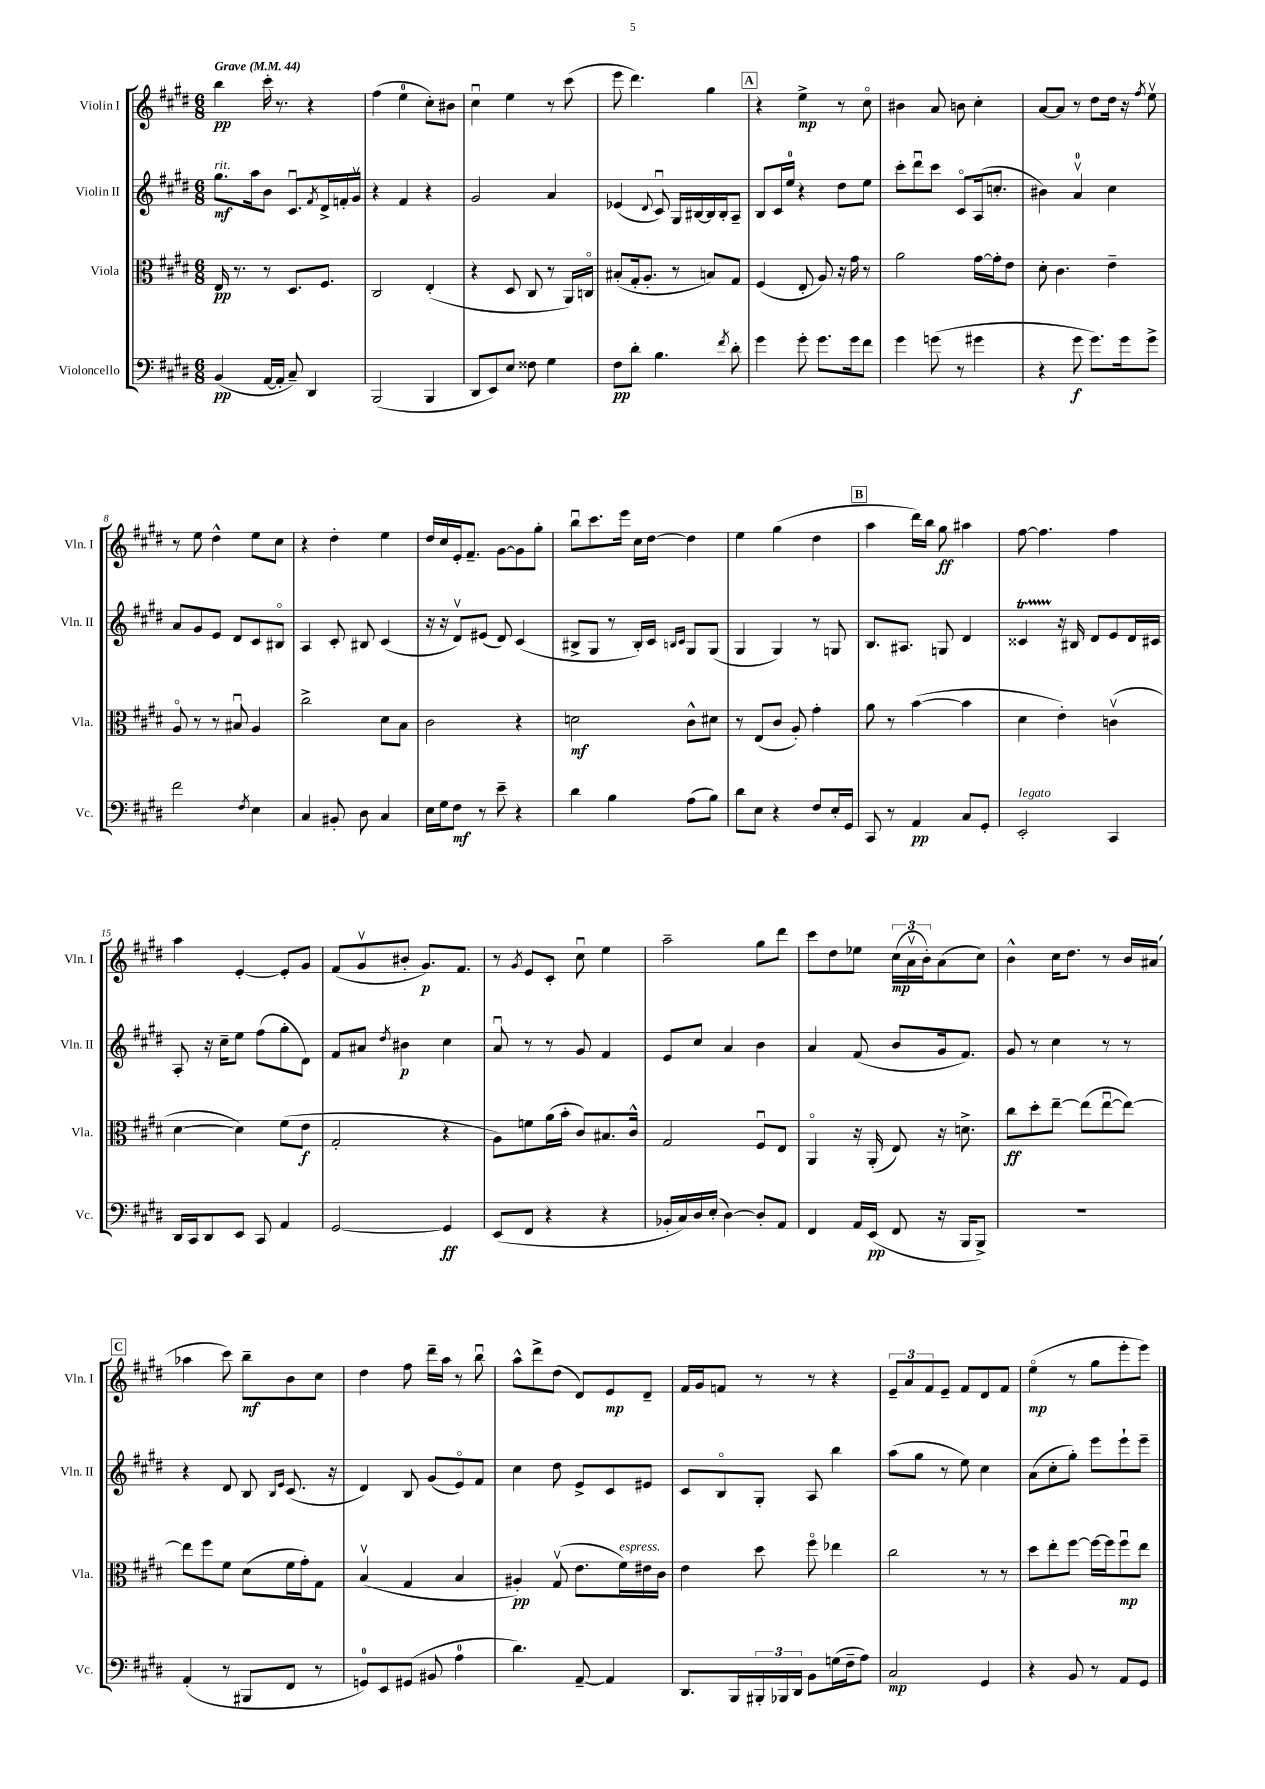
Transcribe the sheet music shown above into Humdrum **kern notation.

**kern	**kern	**kern	**kern
*staff4	*staff3	*staff2	*staff1
*clefF4	*clefC3	*clefG2	*clefG2
*k[f#c#g#d#]	*k[f#c#g#d#]	*k[f#c#g#d#]	*k[f#c#g#d#]
*M6/8	*M6/8	*M6/8	*M6/8
*MM44	*MM44	*MM44	*MM44
(4BB/	16E/	8.gg#\L	4bb\
.	8.r	.	.
.	.	16aa\k	.
[16AA/LL	8r	8b\J	16ccc#'\
16AA'/]JJ	.	.	8.r
8C#~/)	8.D#/L	8.c#u/L	.
4DD#/	.	.	4r
.	.	8qf#/	.
.	8.F#/J	16d#^/L	.
.	.	16f'/	.
.	.	16g#v/JJ	.
=	=	=	=
(2BBB/	2C#/	4r	(4ff#\
.	.	4f#/	4ee\
4BBB/	(4E'/	4r	8cc#'\L)
.	.	.	8b#\J
=	=	=	=
8DD#/L	4r	2g#/	4cc#u\
8EE/)	.	.	.
8E/J	8D#/	.	4ee\
8F##\	8C#/	.	.
4G#\	8r	4a/	8r
.	16AA/LL)	.	(8ccc#\
.	16Co/JJ	.	.
=	=	=	=
8F#\L	(8B#'/L	(4e-/	8eee\
8d#'\J	16G#'/k	.	4.ddd#\)
.	8.A'/J	.	.
.	.	8qqd#/	.
4.B\	.	8c#u/)	.
.	8r	16G#/LL	.
.	.	[16B#/	.
.	8B/L)	16B#/]	4gg#\
.	.	16B#'/J	.
8qf#/	.	.	.
8d#'\	8G#/J	8A~/J	.
=	=	=	=
4g#\	(4F#/	8B/L	4r
.	.	16c#/L	.
.	.	16ee/JJ	.
8g#'\	8E'/	4r	4ee^\
8.g#\L	8A/)	.	.
.	16r	8dd#\L	8r
16g#\k	16g#\	.	.
8f#\J	8r	8ee\J	8cc#o\
=	=	=	=
4g#\	2a\	8ccc#'\L	4b#\
.	.	8ddd#u\	.
(8g\	.	8ccc#\J	8a/
8r	.	8c#o/L	8b\
4g#\	[16g#\LL	(16A/k	4cc#'\
.	16g#'\]J	8.cc'/J	.
.	8e\J	.	.
=	=	=	=
4r	8d#'\	4b#\)	[8a/L
.	4.c#\	.	8a/]J
8g#\	.	4av/	8r
8.g#\L)	.	.	8dd#\L
.	4e~\	4cc#\	16dd#\Jk
16g#\k	.	.	16r
.	.	.	8qff#/
8g#^\J	.	.	8eev\
=	=	=	=
2f#\	8Ao/	8a/L	8r
.	8r	8g#/	8ee\
.	8r	8e/J	4dd#^^\
.	8B#u/	8d#/L	.
8qF#/	.	.	.
4E\	4A/	8c#/	8ee\L
.	.	8B#o/J	8cc#\J
=	=	=	=
4C#/	2cc#^\	4A/	4r
8BB#'/	.	8c#'/	4dd#'\
8D#\	.	8B#/	.
4C#/	8d#\L	(4c#/	4ee\
.	8B\J	.	.
=	=	=	=
16E\LL	2c#\	16r	16dd#/LL
16G#\J	.	16r	16cc#/
8F#\J	.	8d#v/L)	16e'/J
.	.	.	8.f#~/J
8r	.	(8e#/J	.
8e~\	.	8d#/)	[8g#\L
4r	4r	(4c#/	8g#\]
.	.	.	8gg#'\J
=	=	=	=
4d#\	2d\	8B#^/L	8bbu\L
.	.	8G#/J	8.ccc#\
4B\	.	8r	.
.	.	.	16eee\Jk
.	.	16B#'/LL)	16cc#\LL
.	.	16c#/JJ	[16dd#\JJ
.	.	16qqB/LL	.
.	.	16qqc#/JJ	.
(8A\L	8c#^^\L	8G#/L	4dd#\]
8B\J)	8d#\J	(8G#/J	.
=	=	=	=
8d#\L	8r	4G#/	4ee\
8E\J	(8E/L	.	.
4r	8c#/J	4G#/)	(4gg#\
.	8A'/)	.	.
8F#/L	4g#'\	8r	4dd#\
16E'/L	.	8G/	.
16GG#/JJ	.	.	.
=	=	=	=
8CC#/	8a\	8.B/L	4aa\
8r	8r	.	.
.	.	8.A#/J	.
4AA/	([4b\	.	16ddd#\LL)
.	.	.	16bb\JJ
.	.	8G/	8gg#\
8C#/L	4b\]	4d#/	4aa#\
8GG#'/J	.	.	.
=	=	=	=
2EE'/	4d#\	4c##/	[8ff#\
.	.	.	4.ff#\]
.	4e'\)	16r	.
.	.	16B#/	.
.	.	8d#/L	.
4CC#/	(4cv\	8e/	4ff#\
.	.	16d#/L	.
.	.	16c#/JJ	.
=	=	=	=
16DD#/LL	[4d#\	8A'/	4aa\
16CC#/J	.	.	.
8DD#/	.	16r	.
.	.	16cc#~\LK	.
8EE/J	4d#\])	8ee\J	[4e'/
8CC#/	.	(8ff#\L	.
4AA/	(8f#\L	8gg#'\	8e'/]L
.	8e\J	8d#\J)	8g#/J
=	=	=	=
[2GG#/	2G#'/	8f#/L	(8f#/L
.	.	8a#/J	8g#v/
.	.	8qdd#/	.
.	.	4b#\	8b#'/J
.	.	.	8.g#/L)
4GG#/]	4r	4cc#\	.
.	.	.	8.f#/J
=	=	=	=
(8EE/L	8A\L)	8au/	8r
.	.	.	8qg#/
8FF#/J	8f\	8r	8e/L
4r	(16a\L	8r	8c#'/J
.	16b'\JJ	.	.
.	8c#/L)	8g#/	8cc#u\
4r	8.B#/	4f#/	4ee\
.	16c#^^/Jk	.	.
=	=	=	=
16BB-'/LL	2G#/	8e/L	2aa~\
16C#/)	.	.	.
16D#/	.	8cc#/J	.
(16E'/JJ	.	.	.
[4D#\)	.	4a/	.
8D#'/]L	8F#u/L	4b\	8gg#\L
8AA/J	8E/J	.	8ddd#\J
=	=	=	=
4FF#/	4AAo/	4a/	8ccc#\L
.	.	.	8dd#\
16AA/LL	16r	(8f#/	8ee-\J
(16EE/JJ	(16AA'/	.	.
8FF#/	8E/)	8b/L	(24cc#\LL
.	.	.	24av\
.	.	.	24b'\J)
16r	16r	16g#/k	(8a\
16BBB/LK	8.d^\	8.f#/J)	.
8BBB^/J)	.	.	8cc#\J)
=	=	=	=
2.r	8cc#\L	8g#/	4b^^\
.	8dd#'\	8r	.
.	[8ee~\J	4cc#\	16cc#\LK
.	.	.	8.dd#\J
.	(8ee\]L	.	.
.	[8eeu\	8r	8r
.	8ee\_J)	8r	16b/LL
.	.	.	(16a#/JJ
=	=	=	=
(4AA'/	8ee\]L	4r	4aa-\
.	8ff#\	.	.
8r	8f#\J	8d#/	8ccc#\)
8BBB#/L	(8d#\L	8B/	8bb~\L
.	.	16qqB/LL	.
.	.	16qqe/JJ	.
8FF#/J	16f#\L	(8.c#/	8b\
.	16g#'\J)	.	.
8r	8G#\J	.	8cc#\J
.	.	16r	.
=	=	=	=
8GG/L)	(4Bv/	4d#/)	4dd#\
8EE/	.	.	.
(8GG#/J	4G#/	8B/	8ff#\
8BB#/	.	(8g#/L	16ddd#~\LL
.	.	.	16aa\JJ
4A\	4B/	8eo/)	8r
.	.	8f#/J	8bbu\
=	=	=	=
4.d#\)	4A#'/)	4cc#\	8aa^^\L
.	.	.	8ddd#^\
.	(8G#v/	8dd#\	(8dd#\J
[8AA~/	8.e\L	8e^/L	8d#/L)
4AA/]	.	8c#/	8e/
.	16f#\L)	.	.
.	16e#\	8e#/J	8d#~/J
.	16c#\JJ	.	.
=	=	=	=
8.DD#/L	4e\	8c#/L	16f#/LL
.	.	.	16g#/J
.	.	8Bo/	8f/J
16BBB/L	.	.	.
24BBB#'/	8dd#\	8G#'/J	8r
24BBB-/	.	.	.
24DD#/JJ	.	.	.
8BB\L	8ff#o\	8A/	8r
(16G\L	4ee-\	4bb\	4r
16F#~\J	.	.	.
8A\J)	.	.	.
=	=	=	=
2C#/	2cc#\	(8aa\L	12e~/L
.	.	.	12a/
.	.	8gg#\J	.
.	.	.	12f#/
.	.	8r	8e~/J
.	.	8ee\)	8f#/L
4GG#/	8r	4cc#\	8d#/
.	8r	.	8f#/J
=	=	=	=
4r	8dd#\L	(8a\L	(4eeo\
.	8ee'\	8cc#'\	.
8BB/	[8ff#\J	8gg#'\J)	8r
8r	16ff#\_LL	8eee\L	8gg#\L
.	16ff#\]J	.	.
8AA/L	8ff#u\	8eee`\	8eee'\
8GG#/J	8ee\J	8eee~\J	8eee\J)
==	==	==	==
*-	*-	*-	*-
